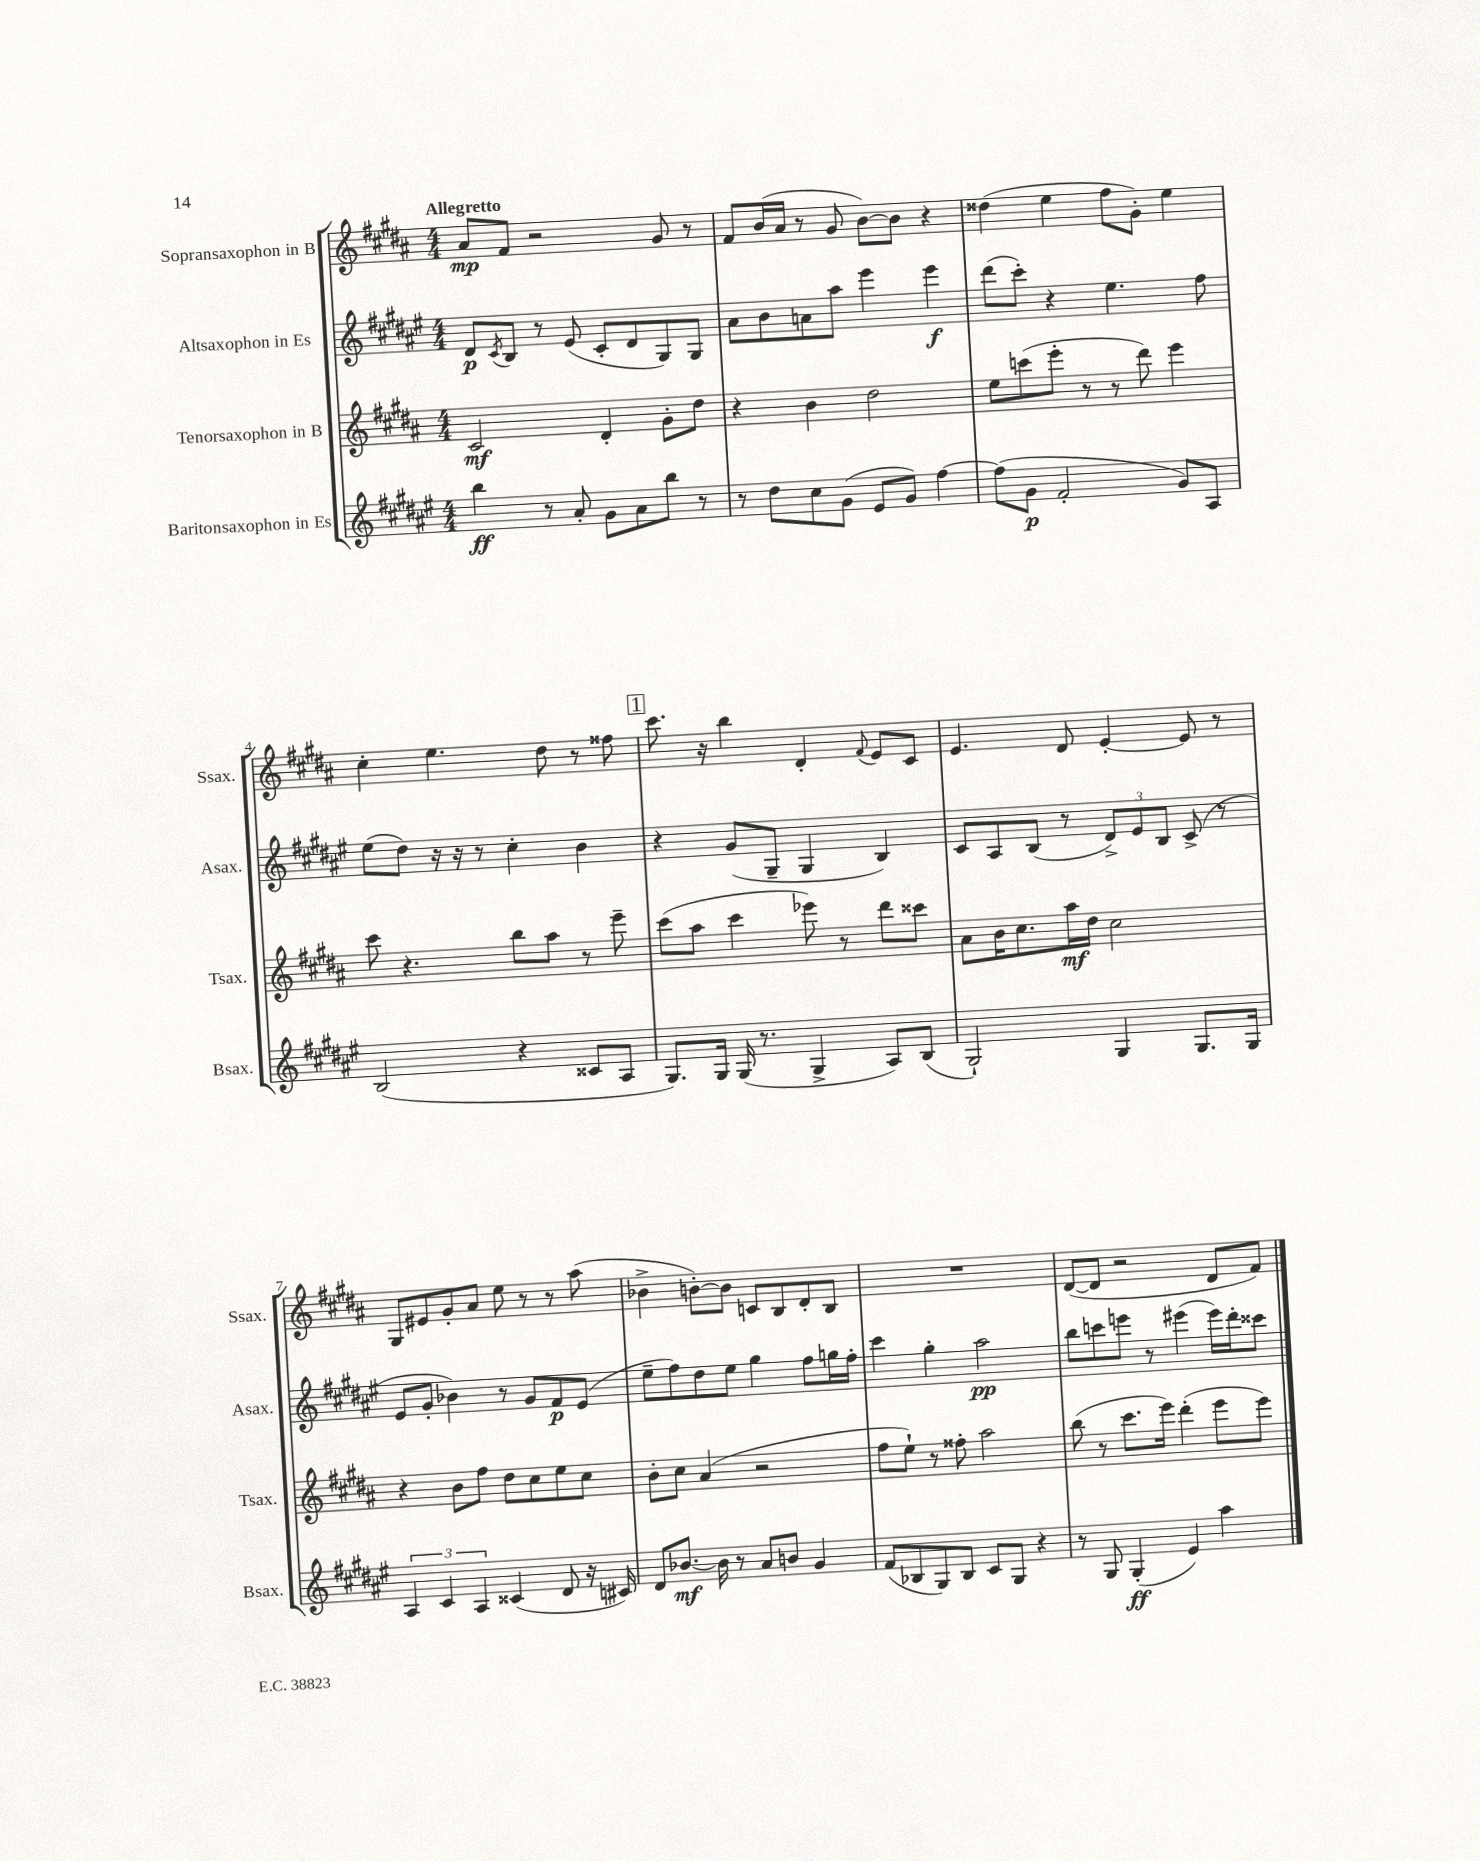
<<
\new StaffGroup <<
\new Staff = "s0" \with { instrumentName = "Sopransaxophon in B" shortInstrumentName = "Ssax." } {
    \clef treble \key b \major \numericTimeSignature \time 4/4 \tempo "Allegretto"
    ais'8\mp fis'8 r2 gis'8 r8 |
    fis'8 b'16( ais'16 r8 gis'8 b'8~) b'8 r4 |
    disis''4( e''4 fis''8 gis'8-.) e''4 |
    cis''4-. e''4. dis''8 r8 fisis''8 |
    \mark \markup { \box "1" } cis'''8. r16 b''4 dis'4-. \appoggiatura { fis'8 } e'8 cis'8 |
    e'4. dis'8 e'4~-. e'8 r8 |
    gis8 eis'8 gis'8-. ais'8 e''8 r8 r8 ais''8( |
    bes'4-> b'8~-.) b'8 c'8 b8 dis'8-. b8 |
    R1 |
    dis'8~( dis'8 r2 dis'8 fis'8) \bar "|." |
}
\new Staff = "s1" \with { instrumentName = "Altsaxophon in Es" shortInstrumentName = "Asax." } {
    \clef treble \key fis \major \numericTimeSignature \time 4/4
    dis'8\p \acciaccatura { cis'8 } b8 r8 eis'8( cis'8-. dis'8 gis8) gis8 |
    ais'8 b'8 a'8 ais''8 eis'''4 eis'''4\f |
    dis'''8( cis'''8-.) r4 eis''4. fis''8 |
    eis''8( dis''8) r16 r16 r8 cis''4-. b'4 |
    \mark \markup { \box "1" } r4 gis'8( gis8-- gis4 b4) |
    cis'8 ais8 b8( r8 \tuplet 3/2 { dis'8->) eis'8 b8 } cis'8->( r8 |
    eis'8 gis'8-. bes'4) r8 gis'8 fis'8\p eis'8( |
    eis''8-- fis''8) dis''8 eis''8 gis''4 fis''8 g''16 fis''16-. |
    cis'''4 gis''4-. ais''2\pp |
    b''8 c'''8 e'''8 r8 eis'''4( eis'''16) dis'''16-. cisis'''8 \bar "|." |
}
\new Staff = "s2" \with { instrumentName = "Tenorsaxophon in B" shortInstrumentName = "Tsax." } {
    \clef treble \key b \major \numericTimeSignature \time 4/4
    cis'2\mf dis'4-. gis'8-. dis''8 |
    r4 b'4 dis''2 |
    e''8 c'''8( e'''8-. r8 r8 dis'''8) e'''4 |
    cis'''8 r4. b''8 ais''8 r8 e'''8-- |
    \mark \markup { \box "1" } cis'''8( ais''8 cis'''4 ees'''8) r8 dis'''8 cisis'''8 |
    ais'8 b'16 cis''8. ais''16\mf dis''16 cis''2 |
    r4 b'8 fis''8 dis''8 cis''8 e''8 cis''8 |
    b'8-. cis''8 ais'4( r2 |
    fis''8 e''8-!) r8 fisis''8-. ais''2 |
    b''8( r8 cis'''8. e'''16) dis'''4-.( e'''8 e'''8) \bar "|." |
}
\new Staff = "s3" \with { instrumentName = "Baritonsaxophon in Es" shortInstrumentName = "Bsax." } {
    \clef treble \key fis \major \numericTimeSignature \time 4/4
    b''4\ff r8 ais'8-. gis'8 ais'8 b''8 r8 |
    r8 dis''8 cis''8 gis'8( eis'8 gis'8) fis''4~ |
    fis''8( gis'8\p fis'2-. gis'8) ais8 |
    b2( r4 cisis'8 ais8 |
    \mark \markup { \box "1" } gis8.) gis16 gis16( r8. gis4-> ais8) b8( |
    gis2-!) gis4 gis8. gis16 |
    \tuplet 3/2 { ais4 cis'4 ais4 } cisis'4( dis'8 r16 cis'16) |
    dis'8 bes'8.~\mf bes'16 r8 ais'8 b'8 gis'4 |
    fis'8( bes8 gis8) bes8 cis'8 gis8 r4 |
    r8 gis8 gis4-.\ff( eis'4) ais''4 \bar "|." |
}
>>
>>
